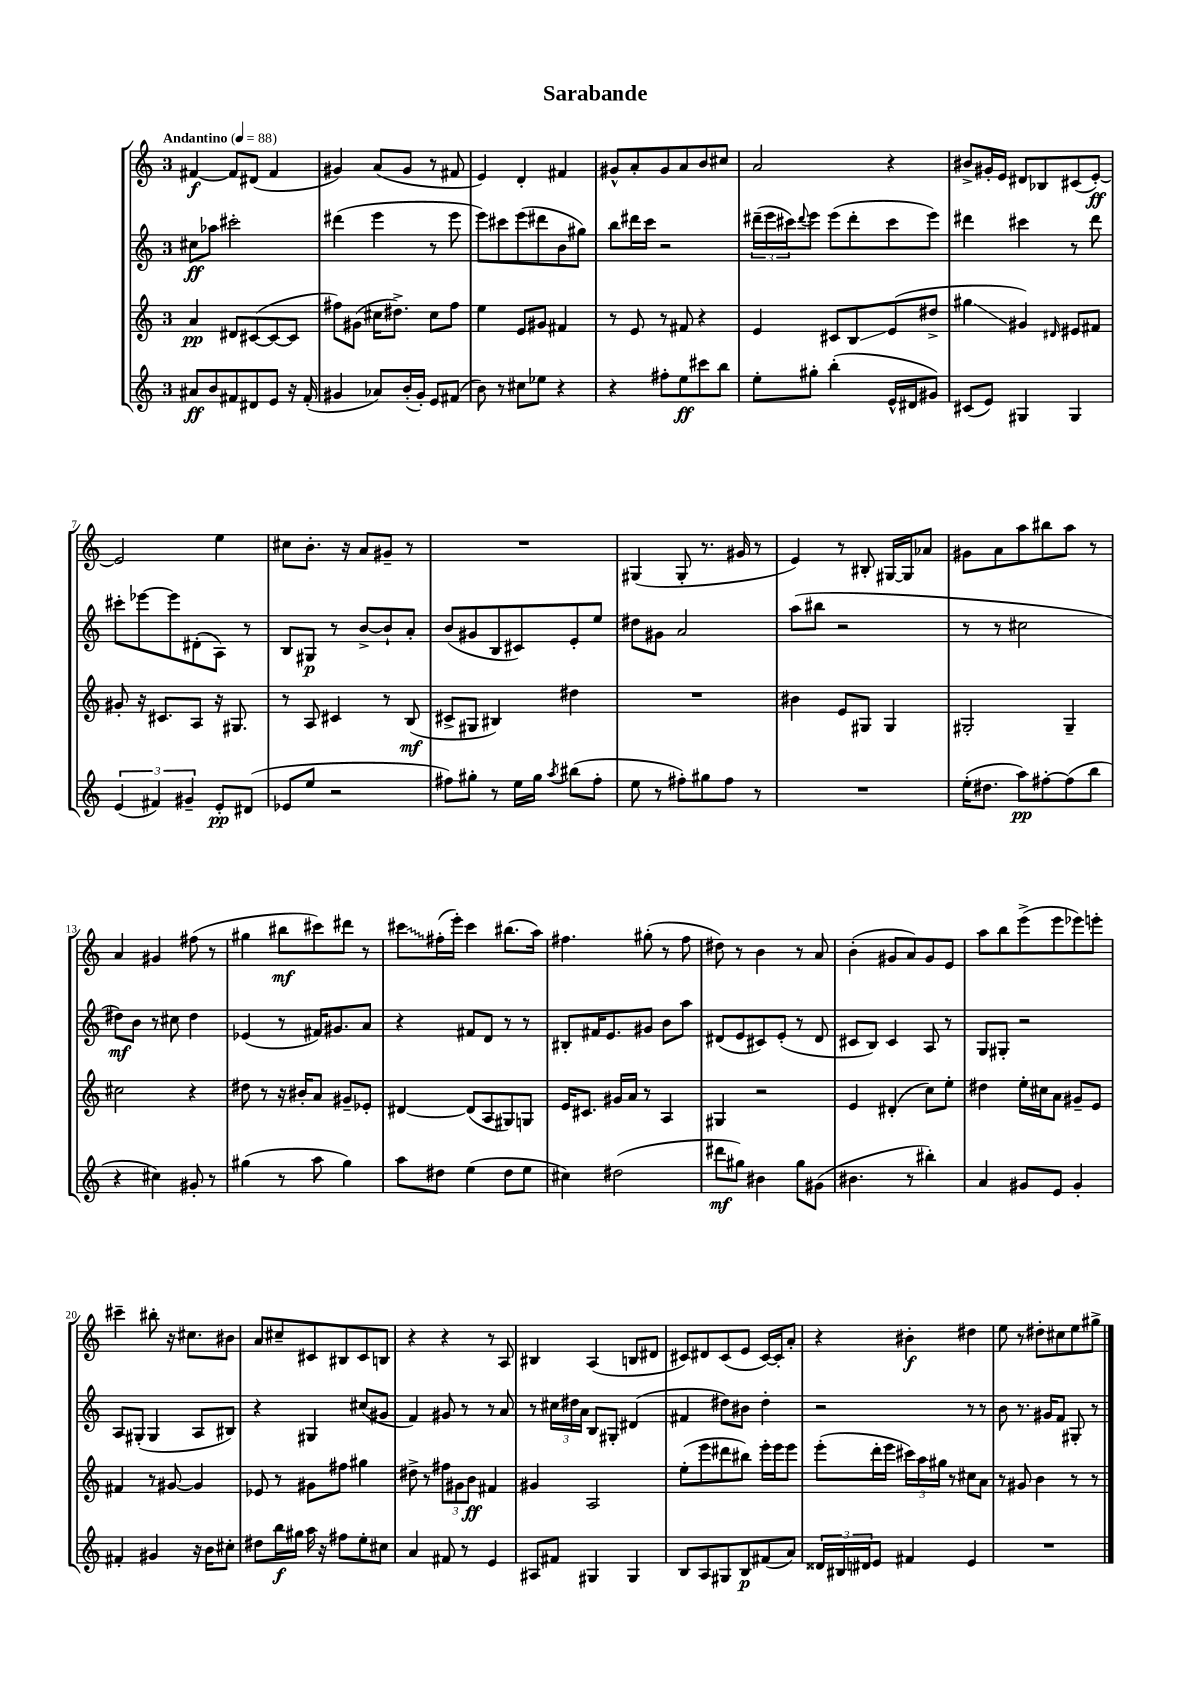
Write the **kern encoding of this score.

**kern	**kern	**kern	**kern
*staff4	*staff3	*staff2	*staff1
*clefG2	*clefG2	*clefG2	*clefG2
*k[]	*k[]	*k[]	*k[]
*M3/4	*M3/4	*M3/4	*M3/4
*MM88	*MM88	*MM88	*MM88
8a#	4a	8cc#	[4f#
8b	.	8aa-	.
8f#	8d#	2ccc#'	8f#]
8d#	([8c#	.	(8d#
8e	8c#_	.	4f#
16r	8c#]	.	.
(16f#'	.	.	.
=	=	=	=
4g#	8ff#)	(4ddd#	4g#)
.	(8g#	.	.
8a-)	16cc#	4eee	(8a
.	8.dd#^)	.	.
(16b'	.	.	8g#
16g#')	.	.	.
8e	8cc#	8r	8r
(8f#	8ff#	8eee	8f#
=	=	=	=
8b)	4ee	8eee)	4e)
8r	.	8ccc#	.
8cc#	8e	(8eee	4d'
8ee-	8g#	8ddd#	.
4r	4f#	8b	4f#
.	.	8gg#)	.
=	=	=	=
4r	8r	8bb	8g#^^
.	8e	16ddd#	8a'
.	.	16ccc	.
8ff#'	8r	2r	8g#
8ee	8f#	.	8a
8ccc#	4r	.	8b
8bb	.	.	8cc#
=	=	=	=
8ee'	4e	(24ddd#~	2a
.	.	24eee	.
.	.	24ccc#)	.
.	.	8qqddd#	.
8gg#'	.	8eee	.
(4bb'	8c#	(8eee	.
.	8B	8ddd#'	.
16e^^	(8e	8ccc#	4r
16d#	.	.	.
8g#)	8dd#^	8eee)	.
=	=	=	=
(8c#	4gg#	4ddd#	8b#^
8e)	.	.	16g#'
.	.	.	16e
4G#	4g#)	4ccc#	8d#
.	.	.	8B-
.	16qqd#	.	.
4G#	8e#	8r	(8c#
.	8f#	8ddd#	[8e')
=	=	=	=
(6e	8g#'	8ccc#'	2e]
.	16r	[8eee-	.
6f#)	.	.	.
.	8.c#	.	.
.	.	8eee-]	.
6g#~	.	.	.
.	8A	(8d#'	.
8e'	16r	8A)	4ee
.	8.G#	.	.
(8d#	.	8r	.
=	=	=	=
8e-	8r	8B	8cc#
8ee	8A	8G#	8.b'
2r	4c#	8r	.
.	.	.	16r
.	.	[8b^	8a
.	8r	8b`]	8g#~
.	(8B	8a'	8r
=	=	=	=
8ff#)	8c#^	(8b	2.r
8gg#'	8G#	8g#	.
8r	4B#)	8B	.
16ee	.	8c#)	.
16gg#	.	.	.
8qaa	.	.	.
(8bb#	4dd#	8e'	.
8ff#'	.	8ee	.
=	=	=	=
8ee	2.r	8dd#	(4G#
8r	.	8g#	.
8ff#')	.	2a	8G#'
8gg#	.	.	8.r
8ff#	.	.	.
.	.	.	16g#
8r	.	.	8r
=	=	=	=
2.r	4b#	(8aa	4e)
.	.	8bb#	.
.	8e	2r	8r
.	8G#	.	8B#'
.	4G#	.	[16G#
.	.	.	16G#]
.	.	.	8a-
=	=	=	=
(16ee'	2G#'	8r	8g#
8.dd#	.	.	.
.	.	8r	8a
8aa)	.	2cc#	8aa
[8ff#'	.	.	8bb#
(8ff#]	4G#~	.	8aa
8bb	.	.	8r
=	=	=	=
4r	2cc#	8dd#)	4a
.	.	8b	.
4cc#)	.	8r	4g#
.	.	8cc#	.
8g#'	4r	4dd#	(8ff#
8r	.	.	8r
=	=	=	=
(4gg#	8dd#	(4e-	4gg#
.	8r	.	.
8r	16r	8r	8bb#
.	16b#'	.	.
8aa	8a	16f#)	8ccc#)
.	.	8.g#	.
4gg#)	8g#~	.	8ddd#
.	8e-'	8a	8r
=	=	=	=
8aa	[4d#	4r	8ccc#
8dd#	.	.	(16ff#'
.	.	.	16eee')
(4ee	(8d#]	8f#	4ccc#
.	8A	8d	.
8dd#	8G#)	8r	(8.bb#
8ee	8G	8r	.
.	.	.	16aa)
=	=	=	=
4cc#)	16e	8B#'	4.ff#
.	8.c#	.	.
.	.	16f#	.
.	.	8.e	.
(2dd#	16g#	.	.
.	16a	.	.
.	8r	8g#	(8gg#'
.	4A	8b	8r
.	.	8aa	8ff#
=	=	=	=
8ddd#	4G#	(8d#	8dd#)
8gg#)	.	8e	8r
4b#	2r	8c#)	4b
.	.	(8e'	.
8gg#	.	8r	8r
(8g#	.	8d#	8a
=	=	=	=
4.b#	4e	8c#	(4b'
.	.	8B)	.
.	(4d#'	4c#	8g#
8r	.	.	8a)
4bb#')	8cc)	8A	8g#
.	8ee'	8r	8e
=	=	=	=
4a	4dd#	8G	8aa
.	.	8G#'	8bb
8g#	16ee'	2r	(8eee^
.	16cc#	.	.
8e	8a	.	8eee
4g#'	8g#~	.	8eee-)
.	8e	.	8eee'
=	=	=	=
4f#'	4f#	8A	4ccc#~
.	.	(8G#'	.
4g#	8r	4G#	8bb#'
.	[8g#	.	16r
.	.	.	8.cc#
16r	4g#]	8A	.
16b	.	.	.
8cc#'	.	8B#)	8b#
=	=	=	=
8dd#	8e-	4r	8a
16bb	8r	.	8cc#~
16gg#	.	.	.
16aa	8g#	4G#	8c#
16r	.	.	.
8ff#	8ff#	.	8B#
8ee'	4gg#	(8cc#	8c#
8cc#	.	8g#	8B
=	=	=	=
4a	8dd#^	4f)	4r
.	8r	.	.
8f#	12ff#	8g#	4r
.	12g#	.	.
8r	.	8r	.
.	12b	.	.
4e	4f#	8r	8r
.	.	8a	8A
=	=	=	=
8A#	4g#	8r	4B#
8f#	.	24cc#	.
.	.	24dd#	.
.	.	24a	.
4G#	2A	8B	(4A
.	.	8G#'	.
4G#	.	(4d#	8B
.	.	.	8d#
=	=	=	=
8B	(8ee'	4f#	8c#)
8A	8eee	.	8d#
8G#	8ddd#	8dd#)	(8c#
8B	8bb#)	8b#	8e
(8f#	16eee'	4dd#'	[16c#)
.	16eee	.	16c#']
8a)	8eee	.	8a'
=	=	=	=
24d##	(8eee'	2r	4r
24B#	.	.	.
24d#	.	.	.
8e	16ddd'	.	.
.	16eee	.	.
4f#	24ccc#)	.	4b#'
.	24aa	.	.
.	24gg#	.	.
.	8r	.	.
4e	8cc#	8r	4dd#
.	8a	8r	.
=	=	=	=
2.r	8r	8b	8ee
.	8g#	8.r	8r
.	4b	.	8dd#'
.	.	16g#	.
.	.	8f	8cc#
.	8r	8G#'	8ee
.	8r	8r	8gg#^
==	==	==	==
*-	*-	*-	*-
